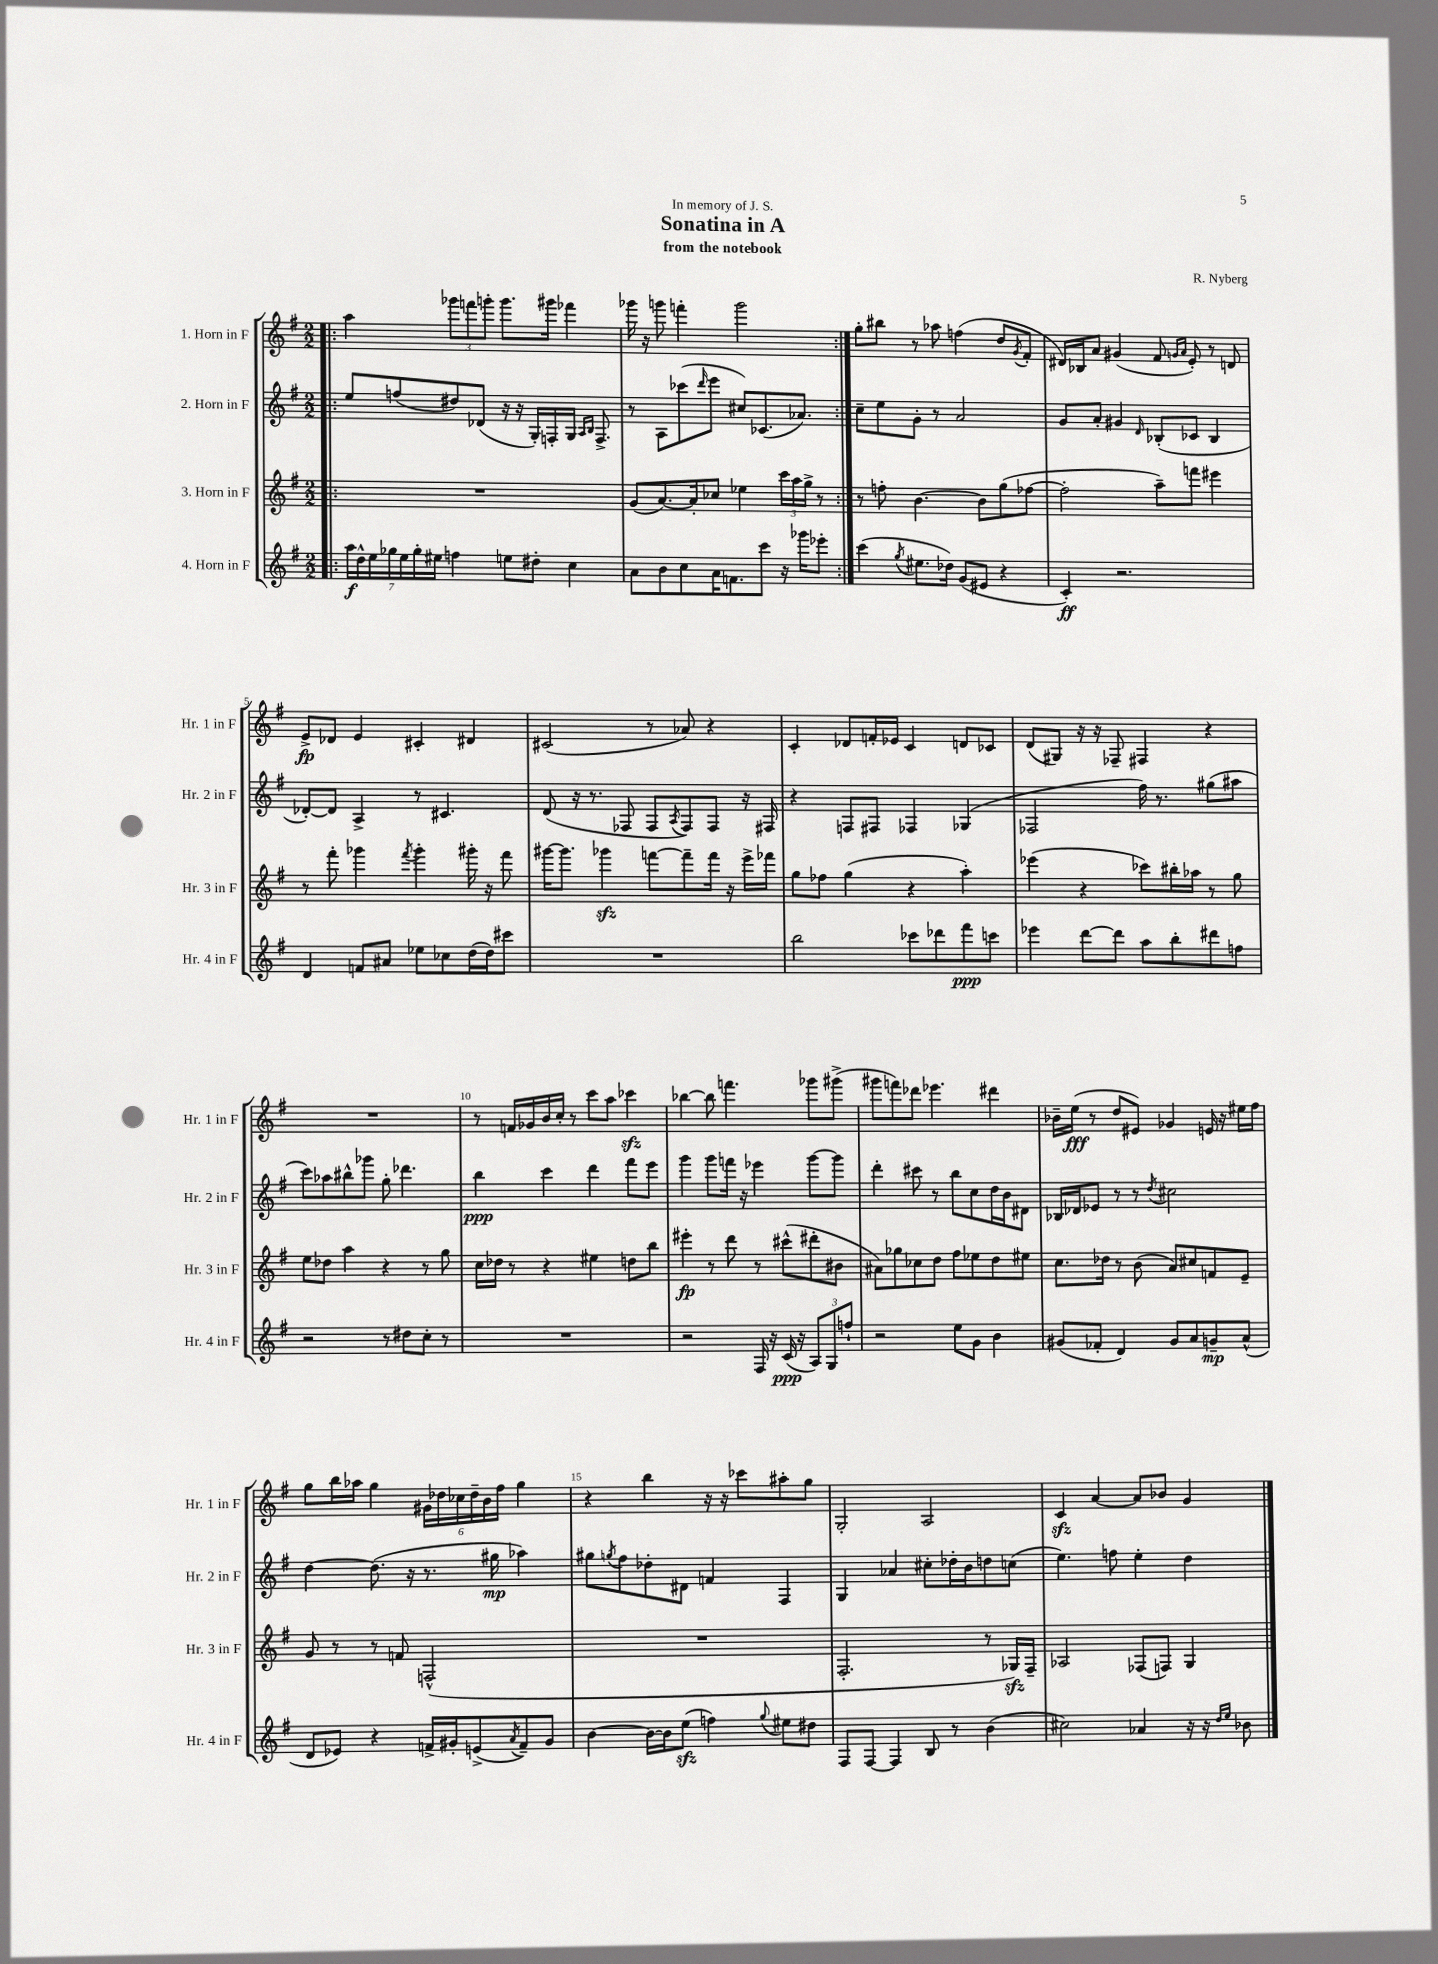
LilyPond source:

\header { title = "Sonatina in A" composer = "R. Nyberg" subtitle = "from the notebook" dedication = "In memory of J. S." }
<<
\new StaffGroup <<
\new Staff = "s0" \with { instrumentName = "1. Horn in F" shortInstrumentName = "Hr. 1 in F" } {
    \clef treble \key g \major \numericTimeSignature \time 2/2
    \repeat volta 2 { \bar ".|:" a''4 \tuplet 3/2 { ges'''8 f'''8 g'''8-. } g'''8. gis'''16 fes'''4 |
    ges'''16 r16 g'''8 f'''4-. g'''2 | }
    g''8-. bis''8 r8 aes''8 f''4( d''8 \acciaccatura { g'8 } fis'8-. |
    dis'16) bes16 a'8 gis'4( fis'8 \grace { g'16 a'16 } e'8-.) r8 d'8 |
    e'8->\fp des'8 e'4 cis'4-. dis'4 |
    cis'2( r8 aes'8) r4 |
    c'4-. des'8 f'16-. ees'16 c'4 d'8 ces'8 |
    d'8( gis8) r16 r16 fes8-- fis4 r4 |
    R1 |
    r8 f'16 ges'16 b'16 c''16-. r8 c'''8 a''8 ces'''4\sfz |
    bes''4~ bes''8 f'''4. ges'''8 gis'''8->( |
    gis'''8 f'''8) des'''8 ees'''4. dis'''4 |
    bes'16-- e''16\fff( r8 d''8 eis'8) ges'4 e'16 r16 eis''16 fis''16 |
    g''8 b''16 aes''16 g''4 \tuplet 6/4 { gis'16 des''16 ces''16 des''16-- b'16 fis''16 } g''4 |
    r4 b''4 r16 r16 ces'''8 ais''8-. g''8 |
    g2-. a2 |
    c'4\sfz a'4~ a'8 bes'8 g'4 \bar "|." |
}
\new Staff = "s1" \with { instrumentName = "2. Horn in F" shortInstrumentName = "Hr. 2 in F" } {
    \clef treble \key g \major \numericTimeSignature \time 2/2
    \repeat volta 2 { \bar ".|:" e''8 f''8( dis''8) des'8( r16 r16 g16-.) f16-. g16 \grace { a16 b16 } f8.-> |
    r8 a8 ces'''8( \grace { d'''16 } e'''8 cis''8) ces'8.( aes'8.) | }
    c''8-- e''8 g'8-. r8 a'2 |
    g'8 a'8-. gis'4 \grace { d'16 } bes8-.( ces'8 bes4 |
    des'8~-.) des'8 a4-> r8 cis'4. |
    d'8( r16 r8. fes8 fes8 \acciaccatura { a8 } fes8) fes8 r16 fis16 |
    r4 f8 fis8 fes4 ges4( |
    fes2 fis''16) r8. gis''8( ais''8 |
    c'''8) aes''8 bis''8-^ ges'''8 g''8-. des'''4. |
    b''4\ppp c'''4 d'''4 fis'''8 e'''8 |
    g'''4 g'''8 f'''16 r16 ees'''4 g'''8~ g'''8 |
    d'''4-. cis'''8 r8 b''8 c''8 d''16 b'16 dis'8 |
    bes16 des'16 ees'8 r8 r8 \acciaccatura { d''8 } cis''2 |
    d''4~ d''8.( r16 r8. gis''16\mp aes''4) |
    gis''8 \acciaccatura { g''8 } fis''8 des''8-. dis'8 f'4 fis4 |
    g4 aes'4 cis''8-. des''16-. b'16 d''8 c''8( |
    e''4.) f''8 e''4-. d''4 \bar "|." |
}
\new Staff = "s2" \with { instrumentName = "3. Horn in F" shortInstrumentName = "Hr. 3 in F" } {
    \clef treble \key g \major \numericTimeSignature \time 2/2
    \repeat volta 2 { \bar ".|:" R1 |
    g'8( a'8.~) a'16-. ces''8 ees''4 \tuplet 3/2 { c'''16 a''16 g''16-> } r8 | }
    r8 f''8-. b'4.~ b'8 g''8( fes''8~ |
    fes''2-. a''8--) f'''8 eis'''4 |
    r8 fis'''8-. ges'''4 \acciaccatura { fis'''8 } ges'''4-. gis'''16-. r16 fis'''8 |
    gis'''16~ gis'''8. ges'''4\sfz f'''8~ f'''8-- f'''16 r16 e'''16-> fes'''16 |
    g''8 fes''8 g''4( r4 a''4-.) |
    ees'''4( r4 ces'''8) bis''16-. aes''16 r8 g''8 |
    e''8 des''8 a''4 r4 r8 g''8 |
    c''16 des''16 r8 r4 eis''4 d''8 b''8 |
    eis'''4-.\fp r8 d'''8 r8 cis'''8-^( dis'''8-. bis'8 |
    ais'8) ges''8 ces''8 d''8 fis''8 ees''8 d''8 eis''8 |
    c''8. des''16 r8 b'8( a'8) cis''8 f'8 e'8-- |
    g'8 r8 r8 f'8 f2-^( |
    R1 |
    fis2.-. r8 ges16\sfz) fis16-- |
    aes2 fes8( f8) g4 \bar "|." |
}
\new Staff = "s3" \with { instrumentName = "4. Horn in F" shortInstrumentName = "Hr. 4 in F" } {
    \clef treble \key g \major \numericTimeSignature \time 2/2
    \repeat volta 2 { \bar ".|:" \tuplet 7/4 { a''16\f d''16-^ e''16 ges''16 e''16 ges''16-. eis''16 } f''4 e''8 dis''8-. c''4 |
    a'8 b'8 c''8 a'16 f'8. c'''8 r16 ges'''16 ees'''8-. | }
    c'''4( \acciaccatura { g''8 } eis''8. des''16) g'8( eis'8 r4 |
    c'4-.\ff) r2. |
    d'4 f'8 ais'8 ees''8 ces''8 d''16( d''16) cis'''8 |
    R1 |
    b''2 ces'''8 des'''8 fis'''8\ppp c'''8 |
    ees'''4 d'''8~ d'''8 a''8 b''8-. dis'''8 f''8 |
    r2 r8 dis''8 c''8-. r8 |
    R1 |
    r2 fis16 r16 c'16\ppp( r16 \tuplet 3/2 { a8) g8 f''8-! } |
    r2 e''8 g'8 b'4 |
    gis'8( fes'8-. d'4) gis'8 a'8 g'8--\mp a'8-^( |
    d'8 ees'8) r4 f'16-> gis'16-. e'8->( \acciaccatura { a'8 } f'8--) gis'8 |
    b'4~ b'16~ b'16 e''8\sfz( f''4) \appoggiatura { g''8 } eis''8 dis''8 |
    fis8 fis8~ fis4 b8 r8 b'4( |
    cis''2) aes'4 r16 r16 \grace { d''16 e''16 } bes'8 \bar "|." |
}
>>
>>
\layout { \context { \Score \override BarNumber.break-visibility = ##(#f #t #t) barNumberVisibility = #(every-nth-bar-number-visible 5) } }
